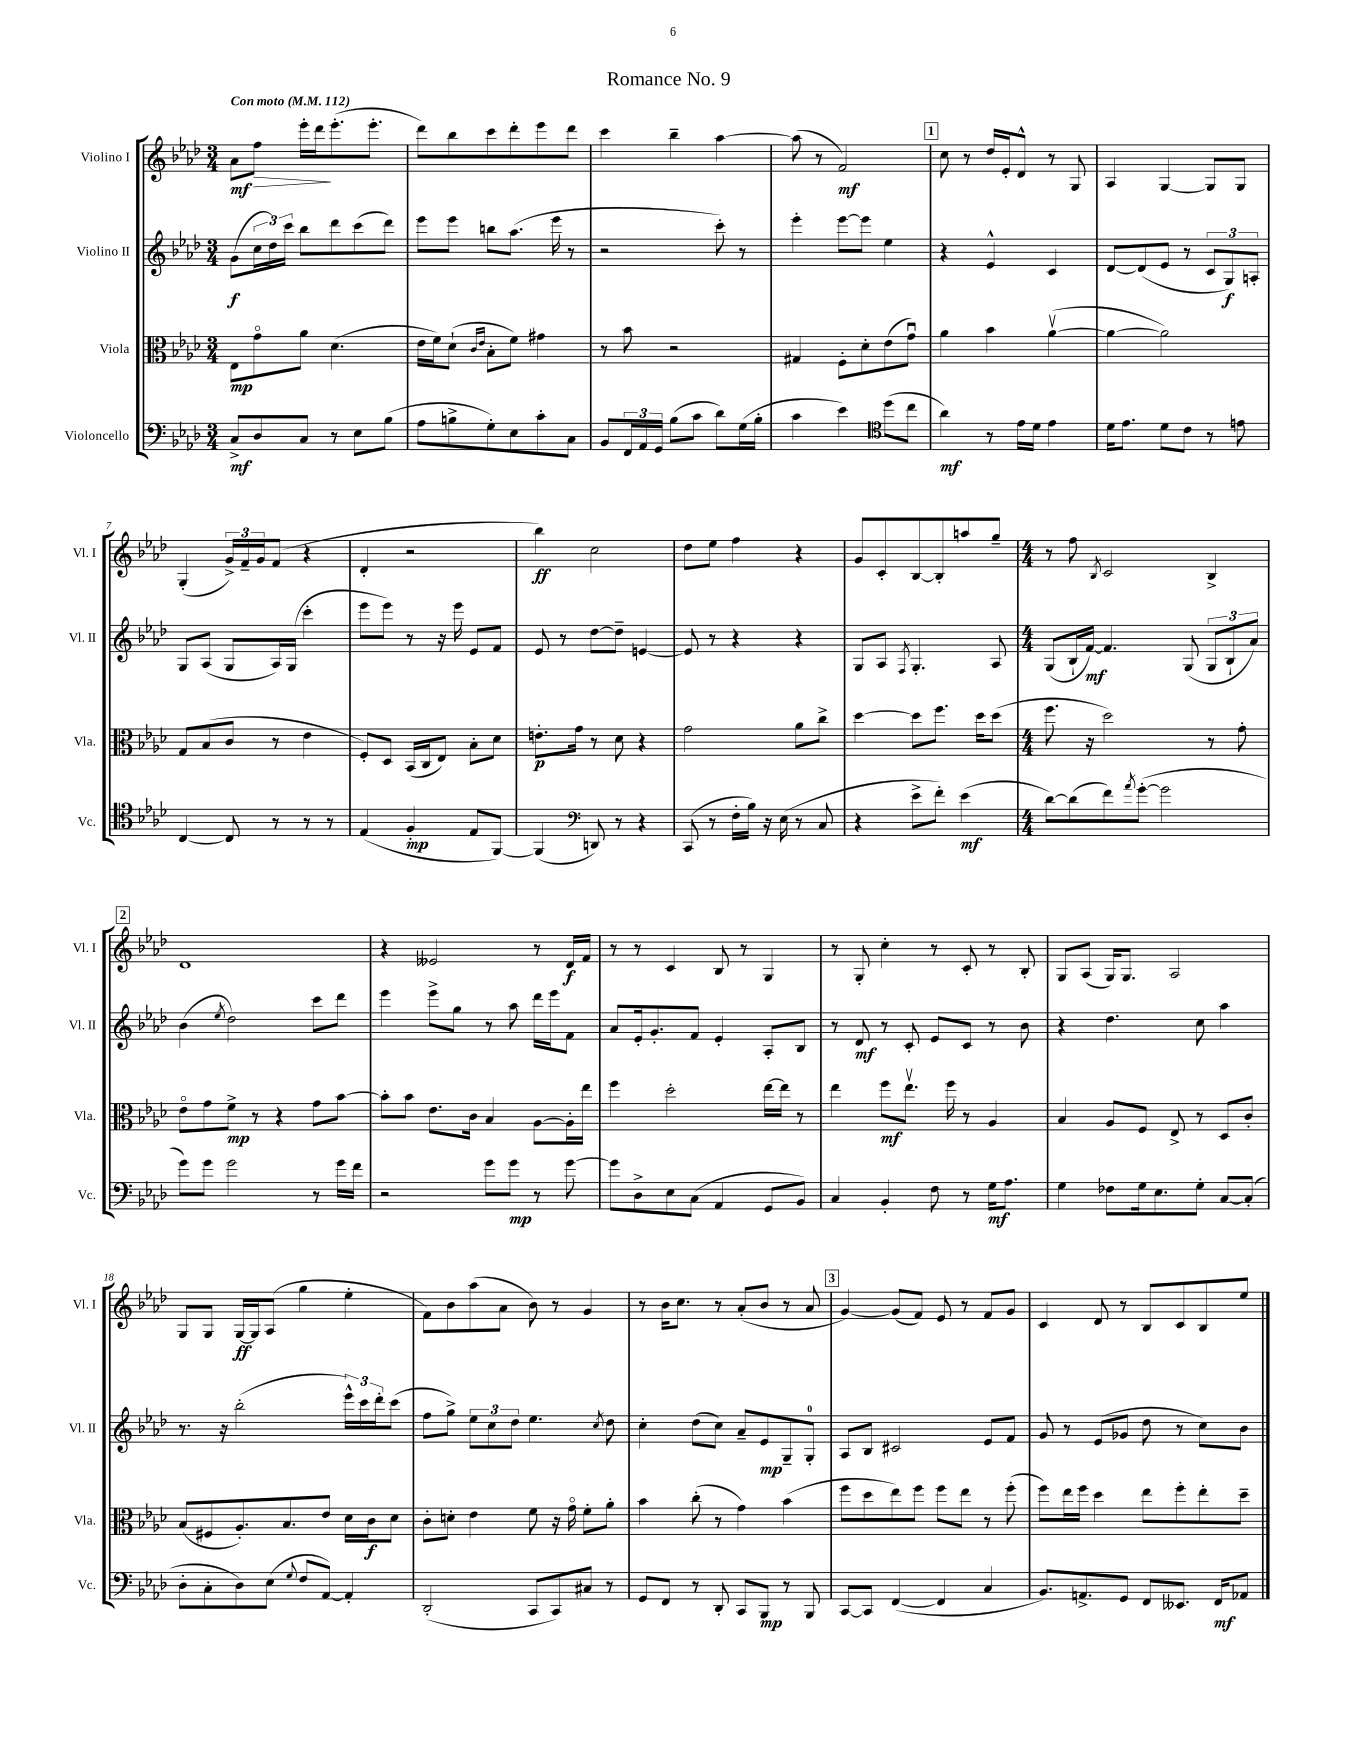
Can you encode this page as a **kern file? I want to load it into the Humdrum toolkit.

**kern	**kern	**kern	**kern
*staff4	*staff3	*staff2	*staff1
*clefF4	*clefC3	*clefG2	*clefG2
*k[b-e-a-d-]	*k[b-e-a-d-]	*k[b-e-a-d-]	*k[b-e-a-d-]
*M3/4	*M3/4	*M3/4	*M3/4
*MM112	*MM112	*MM112	*MM112
8C^	8E-	(8g	8a-
8D-	8go	24cc	8ff
.	.	24dd-)	.
.	.	24ccc	.
8C	8a-	8bb-	16eee-'
.	.	.	16ddd-
8r	(4.d-	8ddd-	(8.eee-'
8E-	.	(8ccc	.
.	.	.	8.eee-'
(8B-	.	8ddd-)	.
=	=	=	=
8A-	16e-	8eee-	8ddd-)
.	16f)	.	.
8B^	(8d-`	8eee-	8bb-
.	16qqc	.	.
.	16qqe-	.	.
8G')	8B-'	8bb	8ccc
8E-	8f)	(8.aa-	8ddd-'
8c'	4g#	.	8eee-
.	.	16eee-	.
8C	.	8r	8ddd-
=	=	=	=
8BB-	8r	2r	4ccc
24FF	8b-	.	.
24AA-	.	.	.
24GG	.	.	.
(8B-	2r	.	4bb-~
8c	.	.	.
8d-)	.	8ccc')	[4aa-
(16G	.	8r	.
16B-'	.	.	.
=	=	=	=
4c	4G#	4eee-'	(8aa-]
.	.	.	8r
4e-)	8F'	[8eee-	2f)
.	8d-'	8eee-]	.
*clefC4	*	*	*
(8dd-	(8e-	4ee-	.
8cc	8gu)	.	.
=	=	=	=
4a-)	4a-	4r	8cc
.	.	.	8r
8r	4b-	4e-^^	16dd-
.	.	.	16e-'
16e-	.	.	8d-^^
16d-	.	.	.
4e-	([4a-v	4c	8r
.	.	.	8G
=	=	=	=
16d-	4a-_	[8d-	4A-
8.e-	.	.	.
.	.	(8d-]	.
8d-	2a-])	8e-	[4G
8c	.	8r	.
8r	.	12c	8G]
.	.	12G)	.
8e	.	.	8G
.	.	12A'	.
=	=	=	=
[4C	8G	8G	(4G'
.	(8B-	(8A-	.
8C]	8c	8G	24g^)
.	.	.	24f~
.	.	.	24g
8r	8r	16A-)	(8f
.	.	(16G	.
8r	4e-	4ccc'	4r
8r	.	.	.
=	=	=	=
(4E-	8F')	8eee-	4d-'
.	8D-	8eee-)	.
4F'	(16BB-	8r	2r
.	16C	.	.
.	8E-)	16r	.
.	.	16eee-	.
8E-	8B-'	8e-	.
[8FF)	8d-	8f	.
=	=	=	=
(4FF]	8.e'	8e-	4bb-)
.	.	8r	.
.	16g	.	.
*clefF4	*	*	*
8DD)	8r	[8dd-	2cc
8r	8d-	8dd-~]	.
4r	4r	[4e	.
=	=	=	=
(8CC	2g	8e]	8dd-
8r	.	8r	8ee-
16F'	.	4r	4ff
16B-)	.	.	.
16r	.	.	.
(16E-	.	.	.
8r	8a-	4r	4r
8C	8cc^	.	.
=	=	=	=
4r	[4dd-	8G	8g
.	.	8A-	8c'
.	.	8qF	.
8e-^	8dd-]	4.G'	[8B-
8f')	8.ff	.	8B-']
(4e-	.	.	8aa
.	16dd-	.	.
.	(8dd-	8A-	8gg~
=	=	=	=
*M4/4	*M4/4	*M4/4	*M4/4
[8d-)	8.ff	(8G	8r
(8d-]	.	16B-`	8ff
.	16r	[16f)	.
.	.	.	8qB-
8f)	2dd-)	4.f]	2c
8qa-	.	.	.
([8g'	.	.	.
2g]	.	.	.
.	.	(8G	.
.	8r	12G	4B-^
.	.	12B-`	.
.	8g'	.	.
.	.	12a-)	.
=	=	=	=
8g)	8e-o	(4b-	1d-
8g	8g	.	.
.	.	8qee-	.
2g	8f^	2dd-)	.
.	8r	.	.
.	4r	.	.
8r	8g	8ccc	.
16g	[8b-	8ddd-	.
16f	.	.	.
=	=	=	=
2r	8b-']	4eee-	4r
.	8b-	.	.
.	8.e-	8eee-^	2e--
.	.	8gg	.
.	16c	.	.
8g	4B-	8r	.
8g	.	8aa-	.
8r	[8A-	16ddd-	8r
.	.	16eee-	.
[8g	16A-']	8f	16d-
.	16ee-	.	16f
=	=	=	=
8g]	4ff	8a-	8r
8D-^	.	16e-'	8r
.	.	8.g'	.
8E-	2dd-'	.	4c
(8C	.	8f	.
4AA-	.	4e-'	8B-
.	.	.	8r
8GG	[16ee-	8A-'	4G
.	16ee-]	.	.
8BB-)	8r	8B-	.
=	=	=	=
4C	4ee-	8r	8r
.	.	8d-	8G'
4BB-'	8ff	8r	4cc'
.	8.ee-v	8c'	.
8F	.	8e-	8r
.	16ff	.	.
8r	8r	8c	8c'
16G	4A-	8r	8r
8.A-	.	.	.
.	.	8b-	8B-'
=	=	=	=
4G	4B-	4r	8G
.	.	.	(8A-
8F-	8A-	4.dd-	16G)
.	.	.	8.G
16G	8F	.	.
8.E-	.	.	.
.	8E-^	.	2A-
8G'	8r	8cc	.
[8C	8D-	4aa-	.
(8C']	8c'	.	.
=	=	=	=
8D-'	(8B-	8.r	8G
8C'	8F#	.	8G
.	.	16r	.
8D-)	8.A-')	(2bb-'	[16G
.	.	.	16G]
(8E-	.	.	(8A-
.	8.B-	.	.
8qqG	.	.	.
8F	.	.	4gg
[8AA-)	8e-	.	.
4AA-']	16d-	24eee-^^)	4ee-'
.	.	24ccc	.
.	16c	.	.
.	.	24ddd-'	.
.	8d-	(8ccc	.
=	=	=	=
(2DD-'	8c'	8ff	8f)
.	8d'	8gg^)	8b-
.	4e-	12ee-	(8aa-
.	.	12cc	.
.	.	.	8a-
.	.	12dd-	.
8CC	8f	4.ee-	8b-)
8CC)	16r	.	8r
.	16go	.	.
8C#	8f'	.	4g
.	.	8qcc	.
8r	8a-'	8dd-	.
=	=	=	=
8GG	4b-	4cc'	8r
8FF	.	.	16b-
.	.	.	8.cc
8r	(8cc'	(8dd-	.
8DD-'	8r	8cc)	8r
8CC	4g)	8a-~	(8a-'
8BBB-	.	8e-	8b-
8r	(4b-	8G~	8r
8BBB-	.	8G'	8a-
=	=	=	=
[8CC	8ff	8A-	[4g)
8CC]	8dd-	8B-	.
([4FF	8ee-)	2c#	(8g]
.	8ff	.	8f)
4FF]	8ff	.	8e-
.	8ee-	.	8r
4C	8r	8e-	8f
.	(8ff'	8f	8g
=	=	=	=
8.BB-)	8ff)	8g	4c
.	16ee-	8r	.
8.AA^	16ff	.	.
.	4dd-	(8e-	8d-
8GG	.	8g-	8r
8FF	8ee-	8dd-	8B-
8.EE--	8ff'	8r	8c
.	8ee-'	8cc)	8B-
16FF	.	.	.
8AA-	8dd-~	8b-	8ee-
==	==	==	==
*-	*-	*-	*-
